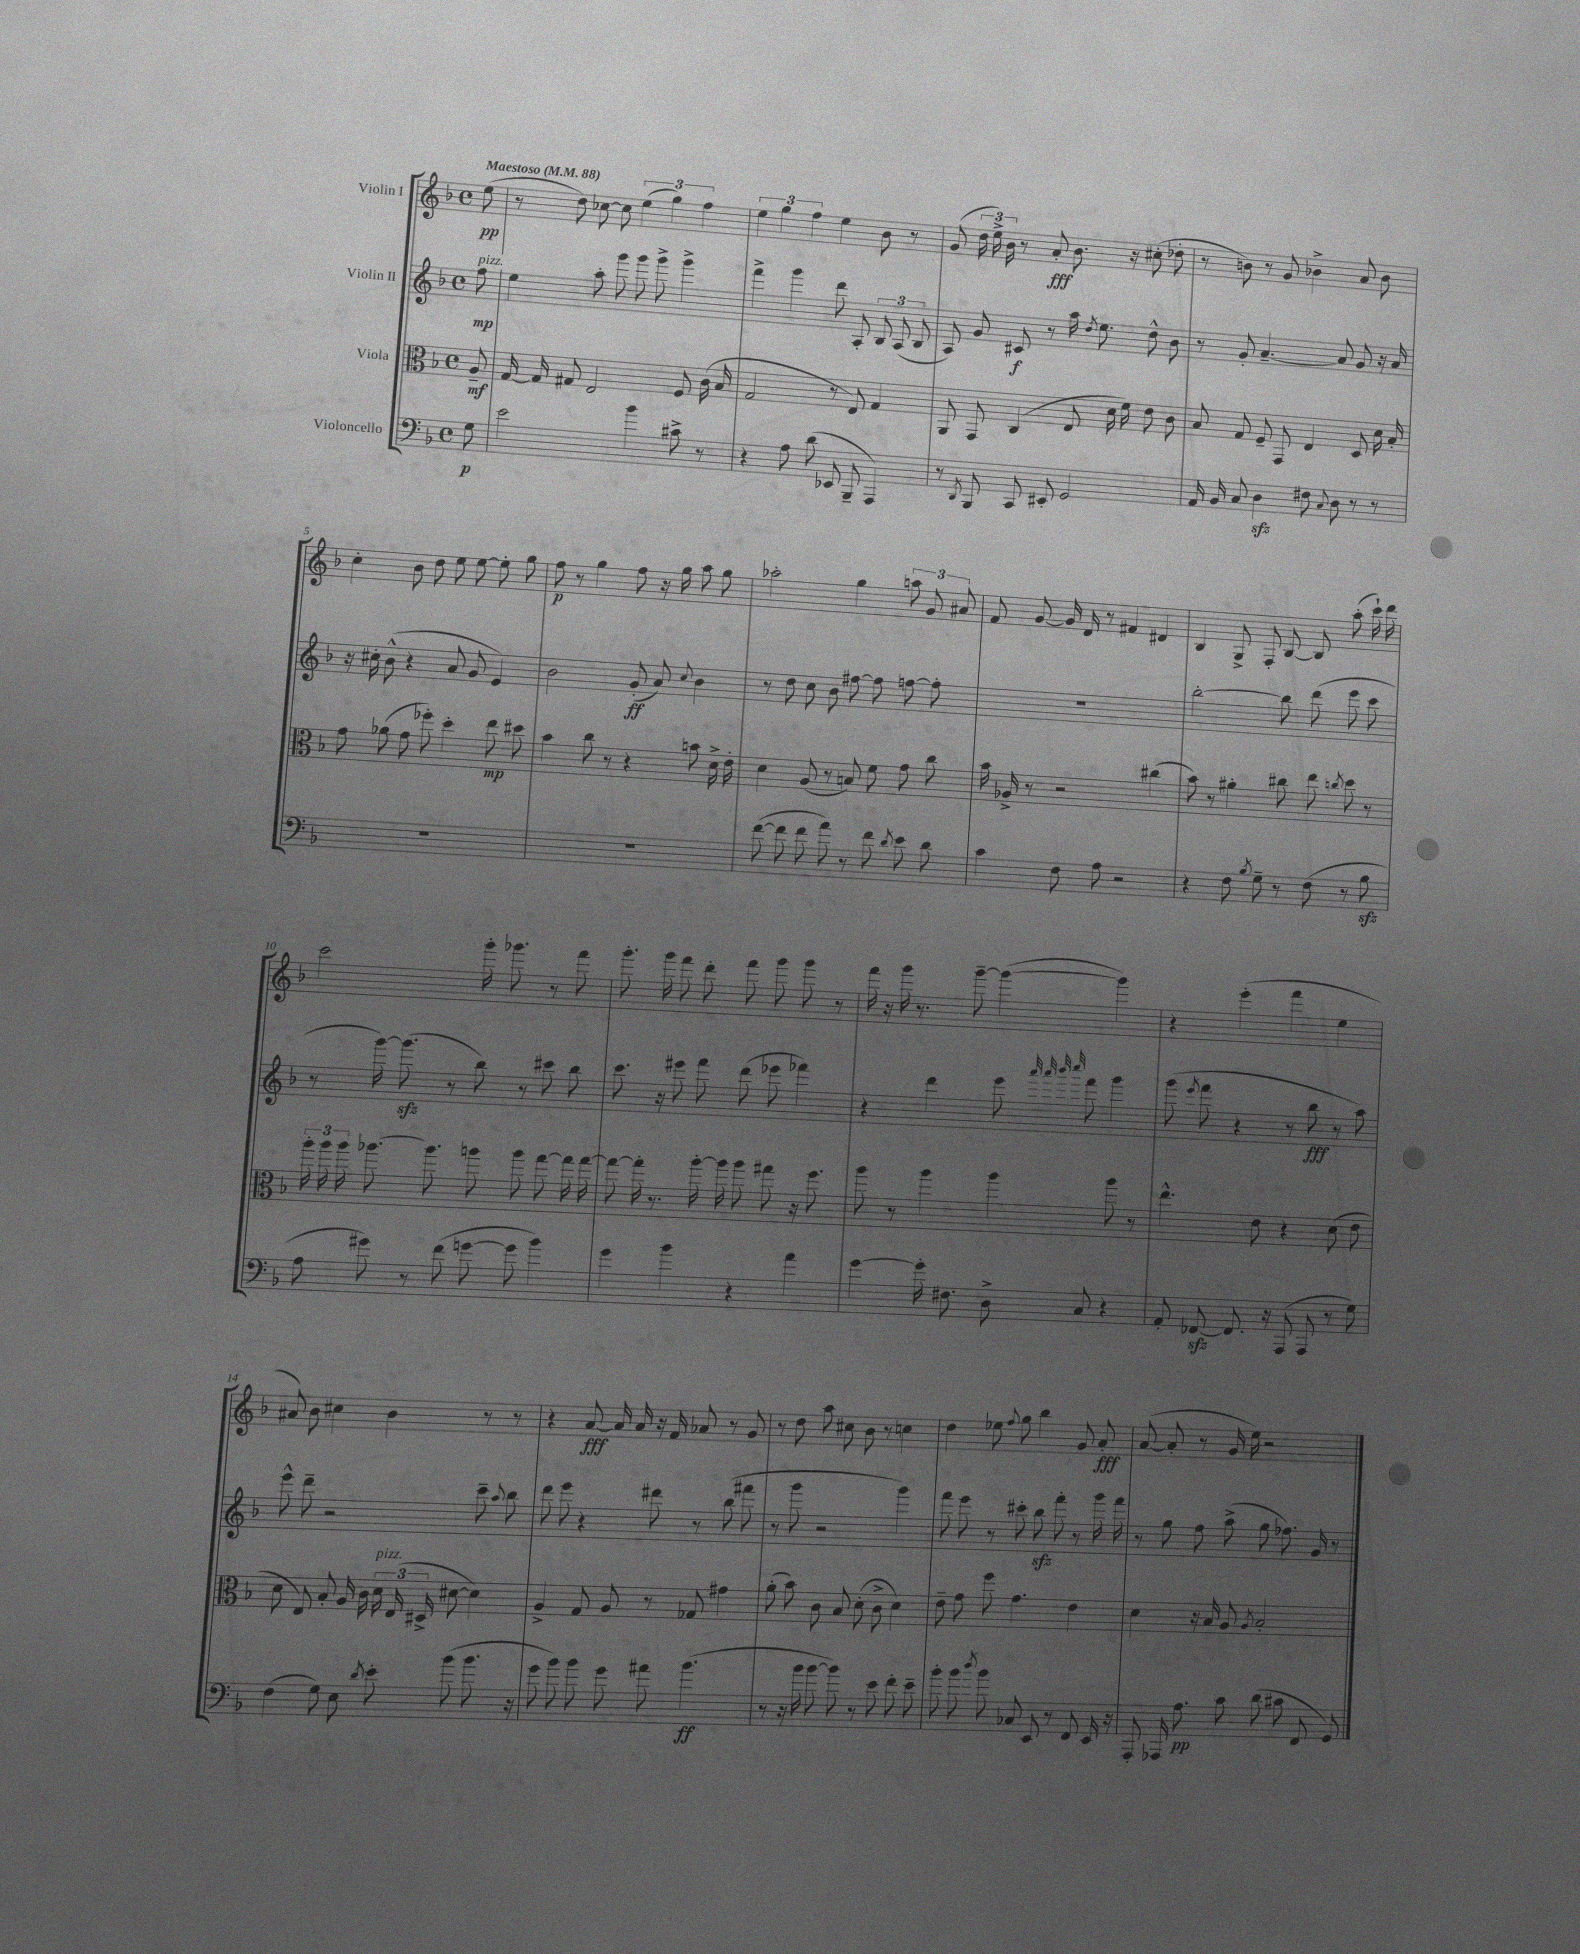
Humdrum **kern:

**kern	**dynam	**kern	**dynam	**kern	**dynam	**kern	**dynam
*part4	*part4	*part3	*part3	*part2	*part2	*part1	*part1
*staff4	*staff4	*staff3	*staff3	*staff2	*staff2	*staff1	*staff1
*I"Violoncello	*	*I"Viola	*	*I"Violin II	*	*I"Violin I	*
*clefF4	*	*clefC3	*	*clefG2	*	*clefG2	*
*k[b-]	*	*k[b-]	*	*k[b-]	*	*k[b-]	*
*M4/4	*	*M4/4	*	*M4/4	*	*M4/4	*
*met(c)	*	*met(c)	*	*met(c)	*	*met(c)	*
*MM88	*	*MM88	*	*MM88	*	*MM88	*
=	=	=	=	=	=	=	=
!	!	!	!	!	!	!LO:TX:a:B:t=Maestoso	!
!	!	!	!	!LO:TX:a:i:t=pizz.	!	!	!
8G\	p	8A~/	mf	8ff\	mp	(8ee\	pp
=1	=1	=1	=1	=1	=1	=1	=1
2e\	.	[16G/	.	4ee\	.	8r	.
.	.	16G/]	.	.	.	.	.
.	.	8G#X/	.	.	.	8dd\)	.
.	.	2E/	.	8aa'\	.	[8cc-X\	.
.	.	.	.	8ggg\	.	8cc-\]	.
4b-\	.	.	.	8ggg\	.	(6ee\	.
.	.	.	.	8ggg^\	.	.	.
.	.	.	.	.	.	6gg\)	.
8c#X^\	.	8F/	.	4ggg^\	.	.	.
.	.	.	.	.	.	6ff\	.
8r	.	(16c\	.	.	.	.	.
.	.	16B-/	.	.	.	.	.
=2	=2	=2	=2	=2	=2	=2	=2
4r	.	2G/	.	4fff^\	.	6ee\	.
.	.	.	.	.	.	6gg\	.
8A\	.	.	.	4ggg\	.	.	.
.	.	.	.	.	.	6ff\	.
(8d\	.	.	.	.	.	.	.
8EE-X/	.	8r	.	8ddd\	.	4ee\	.
8BBB-~/	.	8E/)	.	8A'/	.	.	.
4AAA/)	.	4G/	.	12B-/	.	8b-\	.
.	.	.	.	(12A/	.	.	.
.	.	.	.	.	.	8r	.
.	.	.	.	12B-/	.	.	.
=3	=3	=3	=3	=3	=3	=3	=3
8r	.	8AA/	.	8A/)	.	(8g/	.
8qDD/	.	.	.	.	.	.	.
8BBB-/	.	8GG/	.	8g/	.	24dd\	.
.	.	.	.	.	.	24ee^\)	.
.	.	.	.	.	.	24b-\	.
8CC/	.	(4C/	.	8c#X/	f	8r	.
8EE#X'/	.	.	.	8r	.	8a'/	fff
2GG/	.	8E/	.	16aa\	.	8.b-\	.
.	.	.	.	8qdd/	.	.	.
.	.	.	.	8.ee\	.	.	.
.	.	16d\	.	.	.	.	.
.	.	16f\)	.	.	.	16r	.
.	.	8e\	.	8dd^^\	.	(8cc#X'\	.
.	.	8c\	.	8b-\	.	8dd-X'\	.
=4	=4	=4	=4	=4	=4	=4	=4
16AA/	.	8B-/	.	8r	.	8r	.
16BB-/	.	.	.	.	.	.	.
8C/	.	8G/	.	8g'/	.	8bn\)	.
4Dzz\	.	8F~/	.	[4.a~/	.	8r	.
.	.	8GG/	.	.	.	8g/	.
8F#X\	.	4E/	.	.	.	4b-X^\	.
8qqC/	.	.	.	.	.	.	.
8D\	.	.	.	8a/]	.	.	.
8r	.	8D/	.	8g/	.	8a/	.
8r	.	16d\	.	16r	.	8b-\	.
.	.	16B-'/	.	16a/	.	.	.
!!LO:LB:g=z
=5	=5	=5	=5	=5	=5	=5	=5
1r	.	8g\	.	16r	.	4cc'\	.
.	.	.	.	16cc#X'\	.	.	.
.	.	(8a-X\	.	(8b-^^\	.	.	.
.	.	8g\	.	4r	.	8b-\	.
.	.	8ff-X'\)	.	.	.	8dd\	.
.	.	4dd'\	.	8a/	.	8ee\	.
.	.	.	.	8g/	.	[8ee\	.
.	.	8ee\	mp	4e/)	.	8ee'\]	.
.	.	8dd#X\	.	.	.	8gg\	.
=6	=6	=6	=6	=6	=6	=6	=6
1r	.	4b-\	.	2b-\	.	8ff\	p
.	.	.	.	.	.	8r	.
.	.	8cc\	.	.	.	4gg\	.
.	.	8r	.	.	.	.	.
.	.	4r	.	(8g'/	ff	8ff\	.
.	.	.	.	8a/)	.	16r	.
.	.	.	.	.	.	16gg\	.
.	.	.	.	8qqcc/	.	.	.
.	.	8bn\	.	4b-\	.	8aa\	.
.	.	16d^\	.	.	.	8gg\	.
.	.	16e'\	.	.	.	.	.
=7	=7	=7	=7	=7	=7	=7	=7
([8f\	.	4d\	.	8r	.	2aa-X'\	.
8f\]	.	.	.	8dd\	.	.	.
8f\	.	(8A/	.	8cc\	.	.	.
8a\)	.	8r	.	8b-\	.	.	.
8r	.	8Bn/)	.	[8ff#X\	.	4gg\	.
8f\	.	8f\	.	8ff#\]	.	.	.
8qd/	.	.	.	.	.	.	.
8e\	.	8g\	.	[8ffn\	.	12aan\	.
.	.	.	.	.	.	12g/	.
8d\	.	8cc\	.	8ff'\]	.	.	.
.	.	.	.	.	.	12a#X/	.
=8	=8	=8	=8	=8	=8	=8	=8
4c\	.	16b-\	.	1r	.	8f/	.
.	.	16A-X^/	.	.	.	.	.
.	.	8r	.	.	.	[8g/	.
8F\	.	2r	.	.	.	16g/]	.
.	.	.	.	.	.	16d/	.
8A\	.	.	.	.	.	8r	.
2r	.	.	.	.	.	4f#X/	.
.	.	(4cc#X\	.	.	.	4d#X/	.
=9	=9	=9	=9	=9	=9	=9	=9
4r	.	8b-\)	.	[2bb-'\	.	4B-/	.
.	.	8r	.	.	.	.	.
8F\	.	4a#X'\	.	.	.	8G^/	.
8qB-/	.	.	.	.	.	.	.
8G~\	.	.	.	.	.	8F'/	.
8r	.	8cc#X\	.	8bb-\]	.	[8B-/	.
(8F\	.	8ee\	.	(8ddd\	.	8B-/]	.
.	.	8qccn/	.	.	.	.	.
8r	.	8dd\	.	8eee\	.	(8aa'\	.
8B-zz\	.	8r	.	8ccc\	.	16ccc`\)	.
.	.	.	.	.	.	16ddd\	.
!!LO:LB:g=z
=10	=10	=10	=10	=10	=10	=10	=10
8A\	.	24aa'\	.	8r	.	2ccc\	.
.	.	24aa\	.	.	.	.	.
.	.	24aa\	.	.	.	.	.
8g#X\)	.	[8.aa-X\	.	[16ggg\)	.	.	.
.	.	.	.	(8.gggzz\]	.	.	.
8r	.	.	.	.	.	.	.
.	.	8.aa-\]	.	.	.	.	.
(8f\	.	.	.	8r	.	.	.
[8gn\	.	8aan\	.	8bb-\)	.	16ggg'\	.
.	.	.	.	.	.	8.ggg-X\	.
8g\]	.	8aa\	.	8r	.	.	.
4b-\)	.	[8gg\	.	8ccc#X\	.	8r	.
.	.	16gg\]	.	8bb-\	.	8fff\	.
.	.	[16gg\	.	.	.	.	.
=11	=11	=11	=11	=11	=11	=11	=11
4g\	.	8gg\_	.	8.ccc\	.	8.ggg'\	.
.	.	16gg'\]	.	.	.	.	.
.	.	8.r	.	16r	.	16ggg\	.
4b-\	.	.	.	8eee#X\	.	8fff\	.
.	.	[16aa'\	.	8fff\	.	8ddd'\	.
.	.	16aa\]	.	.	.	.	.
4r	.	8aa\	.	(8ddd\	.	8fff\	.
.	.	8gg#X\	.	8eee-X\	.	8ggg\	.
4a\	.	16r	.	4fff-X\)	.	8ggg\	.
.	.	8.ff\	.	.	.	.	.
.	.	.	.	.	.	8r	.
=12	=12	=12	=12	=12	=12	=12	=12
[4g\	.	8aa\	.	4r	.	16fff\	.
.	.	.	.	.	.	16r	.
.	.	8r	.	.	.	16ggg\	.
.	.	.	.	.	.	8.r	.
16g'\]	.	4aa\	.	4ddd\	.	.	.
8.F#X\	.	.	.	.	.	.	.
.	.	.	.	.	.	[8ggg~\	.
8D^\	.	4aa\	.	8eee\	.	(4ggg\_	.
.	.	.	.	32qqaaa/	.	.	.
.	.	.	.	32qqaaa/	.	.	.
.	.	.	.	32qqbbb-/	.	.	.
.	.	.	.	32qqcccc/	.	.	.
8C/	.	.	.	8fff\	.	.	.
4r	.	8aa\	.	4ggg\	.	4ggg\])	.
.	.	8r	.	.	.	.	.
=13	=13	=13	=13	=13	=13	=13	=13
8AA'/	.	4.ee^^\	.	(8ggg\	.	4r	.
.	.	.	.	8qeee/	.	.	.
[8FF-Xzz/	.	.	.	8fff\	.	.	.
8.FF-/]	.	.	.	4r	.	(4eee'\	.
.	.	8e\	.	.	.	.	.
16r	.	.	.	.	.	.	.
(8AAA/	.	4r	.	8r	.	4fff\	.
8AAA/	.	.	.	8bb-\	fff	.	.
8r	.	(8d\	.	8r	.	4ee\	.
8G\)	.	8e\	.	8aa\)	.	.	.
!!LO:LB:g=z
=14	=14	=14	=14	=14	=14	=14	=14
(4F\	.	8d\	.	8eee^^\	.	8a#X/)	.
.	.	8E/)	.	8ddd~\	.	8b-\	.
8G\)	.	8B-'/	.	2r	.	4cc#X\	.
8E\	.	16A/	.	.	.	.	.
.	.	16c\	.	.	.	.	.
8qd/	.	.	.	.	.	.	.
!	!	!LO:TX:a:i:t=pizz.	!	!	!	!	!
8e'\	.	24d\	.	.	.	4b-\	.
.	.	(24E/	.	.	.	.	.
.	.	24D#X^/	.	.	.	.	.
(8b-\	.	[8d#X\	.	.	.	.	.
8.b-\	.	4d#\])	.	8ccc~\	.	8r	.
.	.	.	.	8qqaa/	.	.	.
.	.	.	.	8bb-\	.	8r	.
16r	.	.	.	.	.	.	.
=15	=15	=15	=15	=15	=15	=15	=15
8g\	.	4A^/	.	8ddd\	.	4r	.
8b-\)	.	.	.	8eee\	.	.	.
8b-\	.	8G/	.	4r	.	[8a/	fff
8g\	.	8A/	.	.	.	16a/]	.
.	.	.	.	.	.	16a/	.
8a#X\	.	8r	.	8ddd#X\	.	16r	.
.	.	.	.	.	.	16f/	.
(4.b-\	ff	8G-X/	.	8r	.	8a-X/	.
.	.	4g#X\	.	(8bb-\	.	8r	.
.	.	.	.	8fff#X\	.	8g/	.
=16	=16	=16	=16	=16	=16	=16	=16
8r	.	(8a'\	.	8r	.	8r	.
16r	.	8b-\)	.	8ggg\	.	8dd\	.
16b-\	.	.	.	.	.	.	.
[8b-\	.	8c\	.	2r	.	8aa\	.
8b-\])	.	8B-/	.	.	.	8cc#X\	.
8r	.	(8d'\	.	.	.	8b-\	.
8e\	.	8c^\	.	.	.	8r	.
8f'\	.	4d\)	.	4ggg\)	.	4ccn\	.
8e~\	.	.	.	.	.	.	.
=17	=17	=17	=17	=17	=17	=17	=17
8b-'\	.	8e~\	.	8fff\	.	4dd\	.
8b-\	.	8g\	.	8eee\	.	.	.
8qdd/	.	.	.	.	.	.	.
8b-\	.	8ff\	.	8r	.	8ee-X\	.
.	.	.	.	.	.	8qqff/	.
8C-X/	.	4.g\	.	8ccc#X'\	.	8gg\	.
8EE/	.	.	.	8bb-zz\	.	4bb-\	.
8r	.	.	.	8fff'\	.	.	.
8FF/	.	4e\	.	8r	.	8g/	.
16EE/	.	.	.	16ggg\	.	8a'/	fff
16r	.	.	.	16fff\	.	.	.
=18	=18	=18	=18	=18	=18	=18	=18
8AAA'/	.	4d\	.	8r	.	([8a/	.
16AAA-X/	.	.	.	8gg\	.	8a'/]	.
8.A\	pp	.	.	.	.	.	.
.	.	16r	.	8ff\	.	8r	.
.	.	16B-/	.	.	.	.	.
8c\	.	8A/	.	(8aa^\	.	16g/	.
.	.	.	.	.	.	16ee\)	.
.	.	8qA/	.	.	.	.	.
(8d\	.	2B-'/	.	8gg\	.	2r	.
8c#X\	.	.	.	8.ff-X\)	.	.	.
8FF/	.	.	.	.	.	.	.
.	.	.	.	16g/	.	.	.
8GG/)	.	.	.	8r	.	.	.
==	==	==	==	==	==	==	==
*-	*-	*-	*-	*-	*-	*-	*-
